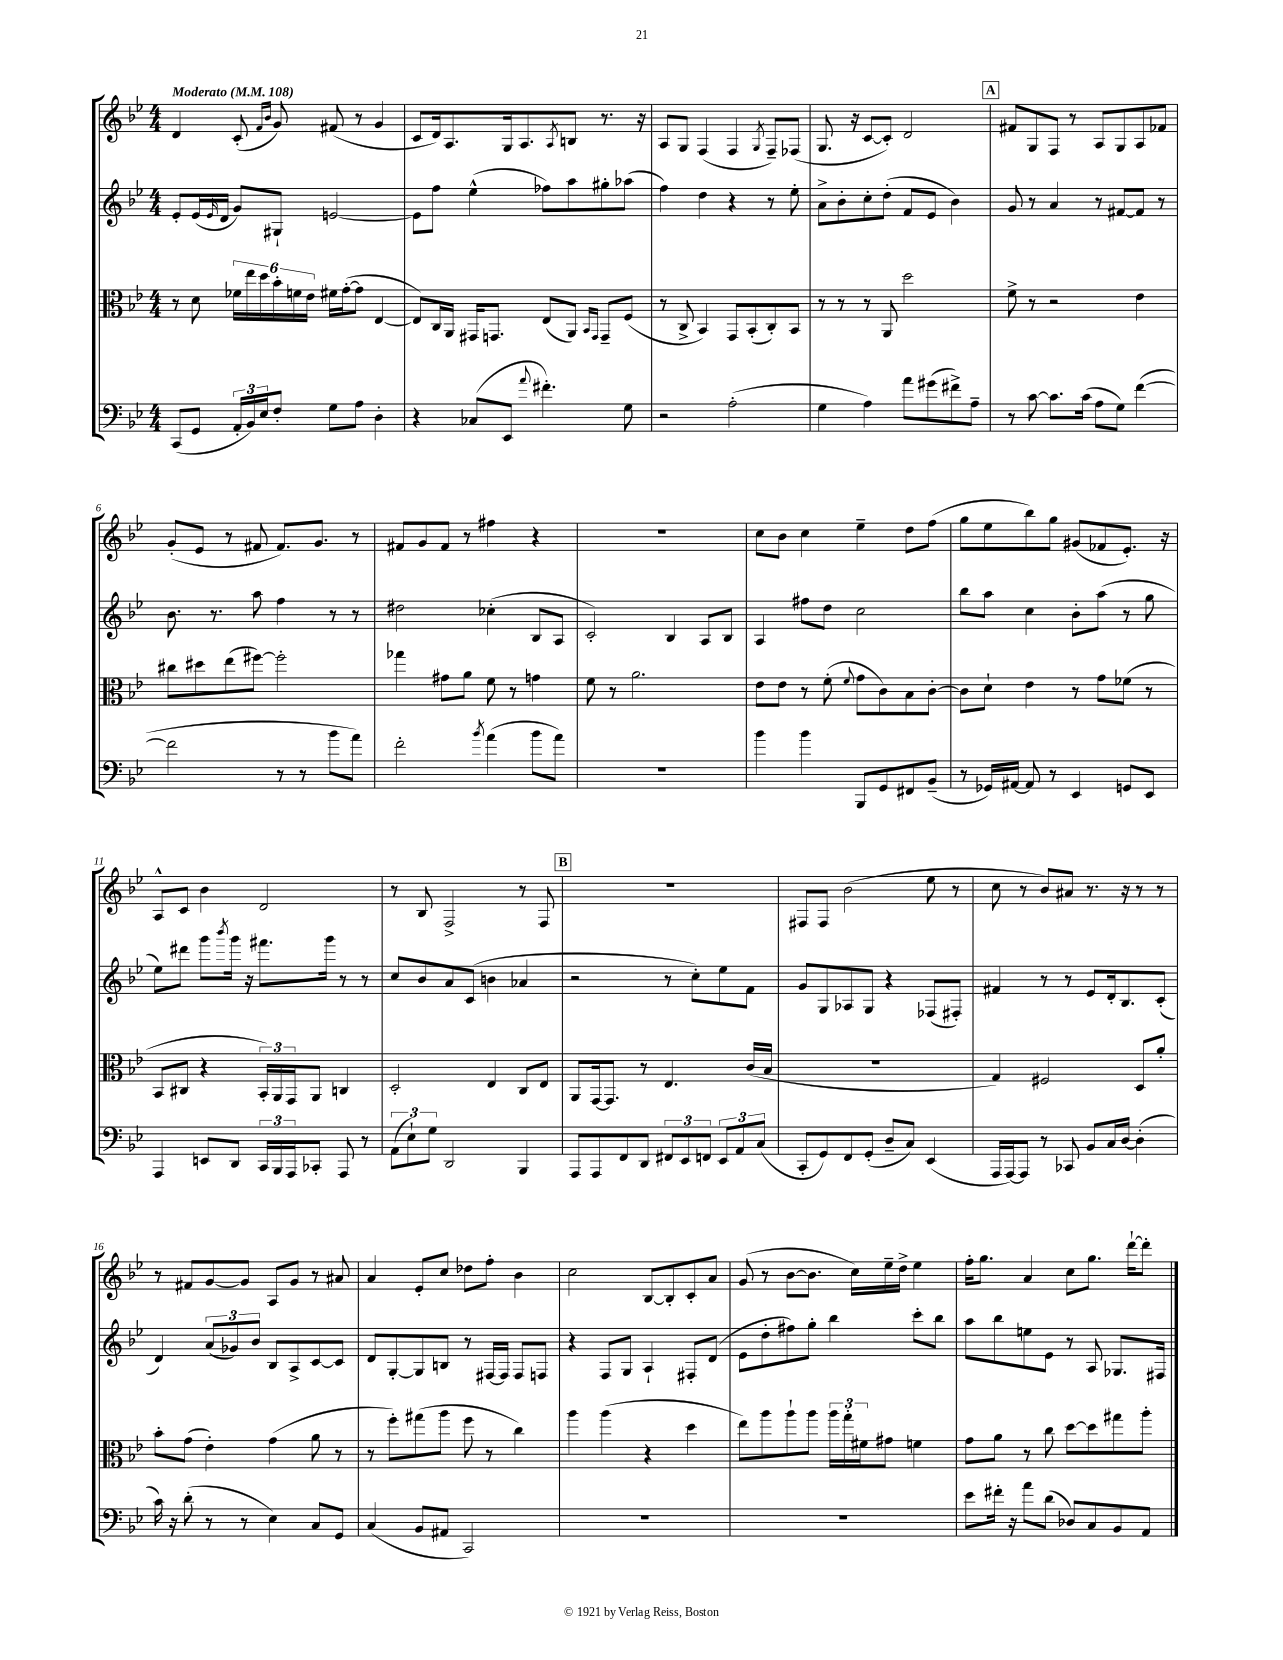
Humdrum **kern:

**kern	**kern	**kern	**kern
*staff4	*staff3	*staff2	*staff1
*clefF4	*clefC3	*clefG2	*clefG2
*k[b-e-]	*k[b-e-]	*k[b-e-]	*k[b-e-]
*M4/4	*M4/4	*M4/4	*M4/4
*MM108	*MM108	*MM108	*MM108
(8CC	8r	8e-'	4d
8GG	8d	(16e-	.
.	.	16qqe-	.
.	.	16d	.
24AA'	24f-	8g)	(8c'
24BB-)	24ee-	.	.
24E-	24dd	.	.
.	.	.	16qqf
.	.	.	16qqb-
8F'	24b-'	8G#`	8g)
.	24f	.	.
.	24e-	.	.
8G	16f#	[2e	(8f#
.	([16g'	.	.
8A	8g]	.	8r
4D'	[4E-	.	4g
=	=	=	=
4r	8E-])	8e]	8c
.	16C	8ff	16d)
.	16AA	.	8.A
(8C-	16GG#	(4ee-^^	.
.	8.GG	.	.
8EE-	.	.	16G
.	.	.	8.A
8qqa	.	.	.
4.f#')	(8E-	8ff-)	.
.	.	.	8qA
.	8AA)	8aa	8B
.	16qqBB-	.	.
.	16qqGG	.	.
.	8GG~	8gg#'	8.r
8G	(8F	(8aa-	.
.	.	.	16r
=	=	=	=
2r	8r	4ff)	8A
.	8C^	.	8G
.	4BB-)	4dd	(4F
(2A'	8GG	4r	4F
.	(8BB-'	.	.
.	.	.	8qG
.	8C')	8r	8F~)
.	8BB-	8ee-'	(8F-
=	=	=	=
4G	8r	8a^	8.G
.	8r	8b-'	.
.	.	.	16r
4A)	8r	8cc'	[8c
.	8AA	(8dd'	8c'])
8a	2dd	8f	2d
(8g#	.	8e-	.
8f#^)	.	4b-)	.
8A~	.	.	.
=	=	=	=
8r	8f^	8g	8f#
[8c	8r	8r	8G
8.c]	2r	4a	8F
.	.	.	8r
(16c	.	.	.
8A	.	8r	8A
8G)	.	[8f#	8G
([4f	4e-	8f#]	8A
.	.	8r	8f-
=	=	=	=
2f]	8cc#	8.b-	(8g'
.	8dd#	.	8e-
.	.	8.r	.
.	(8ee-	.	8r
.	[8ff#)	8aa	8f#
8r	2ff#']	4ff	8.f#)
8r	.	.	.
.	.	.	8.g
8b-	.	8r	.
8a)	.	8r	8r
=	=	=	=
2f'	4gg-	2dd#	8f#
.	.	.	8g
.	8g#	.	8f#
.	8a	.	8r
8qb-	.	.	.
(4a	8f	(4cc-'	4ff#
.	8r	.	.
8b-	4g	8B-	4r
8a)	.	8A	.
=	=	=	=
1r	8f	2c')	1r
.	8r	.	.
.	2.a	.	.
.	.	4B-	.
.	.	8A	.
.	.	8B-	.
=	=	=	=
4b-	8e-	4A	8cc
.	8e-	.	8b-
4b-	8r	8ff#	4cc
.	(8f'	8dd	.
.	8qqf	.	.
8BBB-	8g	2cc	4ee-~
8GG	8c)	.	.
8FF#	8B-	.	8dd
(8BB-~	[8c'	.	(8ff
=	=	=	=
8r	8c]	8bb-	8gg
16GG-)	8d`	8aa	8ee-
[16AA#	.	.	.
8AA#]	4e-	4cc	8bb-)
8r	.	.	8gg
4EE-	8r	8b-'	(8g#
.	8g	(8aa	8f-
8GG	(8f-	8r	8.e-')
8EE-	8r	8gg	.
.	.	.	16r
=	=	=	=
4AAA	8BB-	8ee-)	8A^^
.	8C#	8ddd#	8c
8EE	4r	8ggg	4b-
.	.	8qbbb-	.
8DD	.	16ggg	.
.	.	16r	.
24CC	24BB-')	8.fff#	2d
24BBB-	24AA	.	.
24AAA	24GG	.	.
8CC-'	8AA	.	.
.	.	16ggg	.
8AAA	4C	8r	.
8r	.	8r	.
=	=	=	=
(12AA	2D'	8cc	8r
12E-`)	.	.	.
.	.	8b-	8B-
12G	.	.	.
2DD	.	8a	2F^
.	.	(8c	.
.	4E-	4b	.
4BBB-	8C	4a-	8r
.	8E-	.	8F
=	=	=	=
8AAA	8AA	2r	1r
8AAA	[16GG	.	.
.	8.GG]	.	.
8FF	.	.	.
8DD	8r	.	.
12FF#	4.E-	8r	.
12EE-	.	.	.
.	.	8cc')	.
12FF	.	.	.
12EE-	.	8ee-	.
12AA	.	.	.
.	(16c	8f	.
(12C	.	.	.
.	16B-	.	.
=	=	=	=
8CC'	1r	8g	8F#
8GG)	.	8G	8F#
8FF	.	8A-	(2b-
(8GG'	.	8G	.
8D~	.	4r	.
8C)	.	.	.
(4EE-	.	(8F-	8ee-
.	.	8F#')	8r
=	=	=	=
16AAA	4G)	4f#	8cc
[16AAA)	.	.	.
8AAA]	.	.	8r
8r	2F#	8r	8b-)
8CC-	.	8r	8a#
8BB-	.	8e-	8.r
16C	.	16d'	.
[16D	.	8.B-	16r
(4D']	8D	.	8r
.	8a'	(8c'	8r
=	=	=	=
16c)	8b-'	4d)	8r
16r	.	.	.
(8d'	(8g	.	8f#
8r	4e-')	(12a	[8g
.	.	12g-)	.
8r	.	.	8g]
.	.	12b-	.
4E-)	(4g	8B-	8A
.	.	8A^	8g
8C	8a	[8c	8r
8GG	8r	8c]	8a#
=	=	=	=
(4C	8r	8d	4a
.	8ff')	[8G'	.
8BB-	(8gg#	8G]	8e-'
8AA#	8aa	8B	8cc
2CC)	8ff	8r	8dd-
.	8r	[16F#	8ff'
.	.	16F#]	.
.	4cc)	8F#	4b-
.	.	8F	.
=	=	=	=
1r	4aa	4r	2cc
.	(4aa	8F	.
.	.	8G	.
.	4r	4A`	[8B-
.	.	.	8B-']
.	4dd	8F#'	8c'
.	.	(8d	8a
=	=	=	=
1r	8ee-)	8e-	(8g
.	8aa	8dd'	8r
.	8aa`	8ff#)	[8b-
.	8aa	8gg'	8.b-]
.	24aa	4bb-	.
.	24gg'	.	.
.	.	.	16cc)
.	24f#	.	.
.	8g#	.	16ee-~
.	.	.	16dd^
.	4f	8ccc'	4ee-
.	.	8bb-	.
=	=	=	=
8e-	8g	8aa	16ff'
.	.	.	8.gg
16f#'	8a	8bb-	.
16r	.	.	.
8a	8r	8ee	4a
(8d	8cc	8e-	.
8D-)	[8dd	8r	8cc
8C	8dd]	8A	8.gg
8BB-	8gg#	8.G-	.
.	.	.	[16ddd`
8AA	8aa'	.	8ddd']
.	.	16F#	.
==	==	==	==
*-	*-	*-	*-
